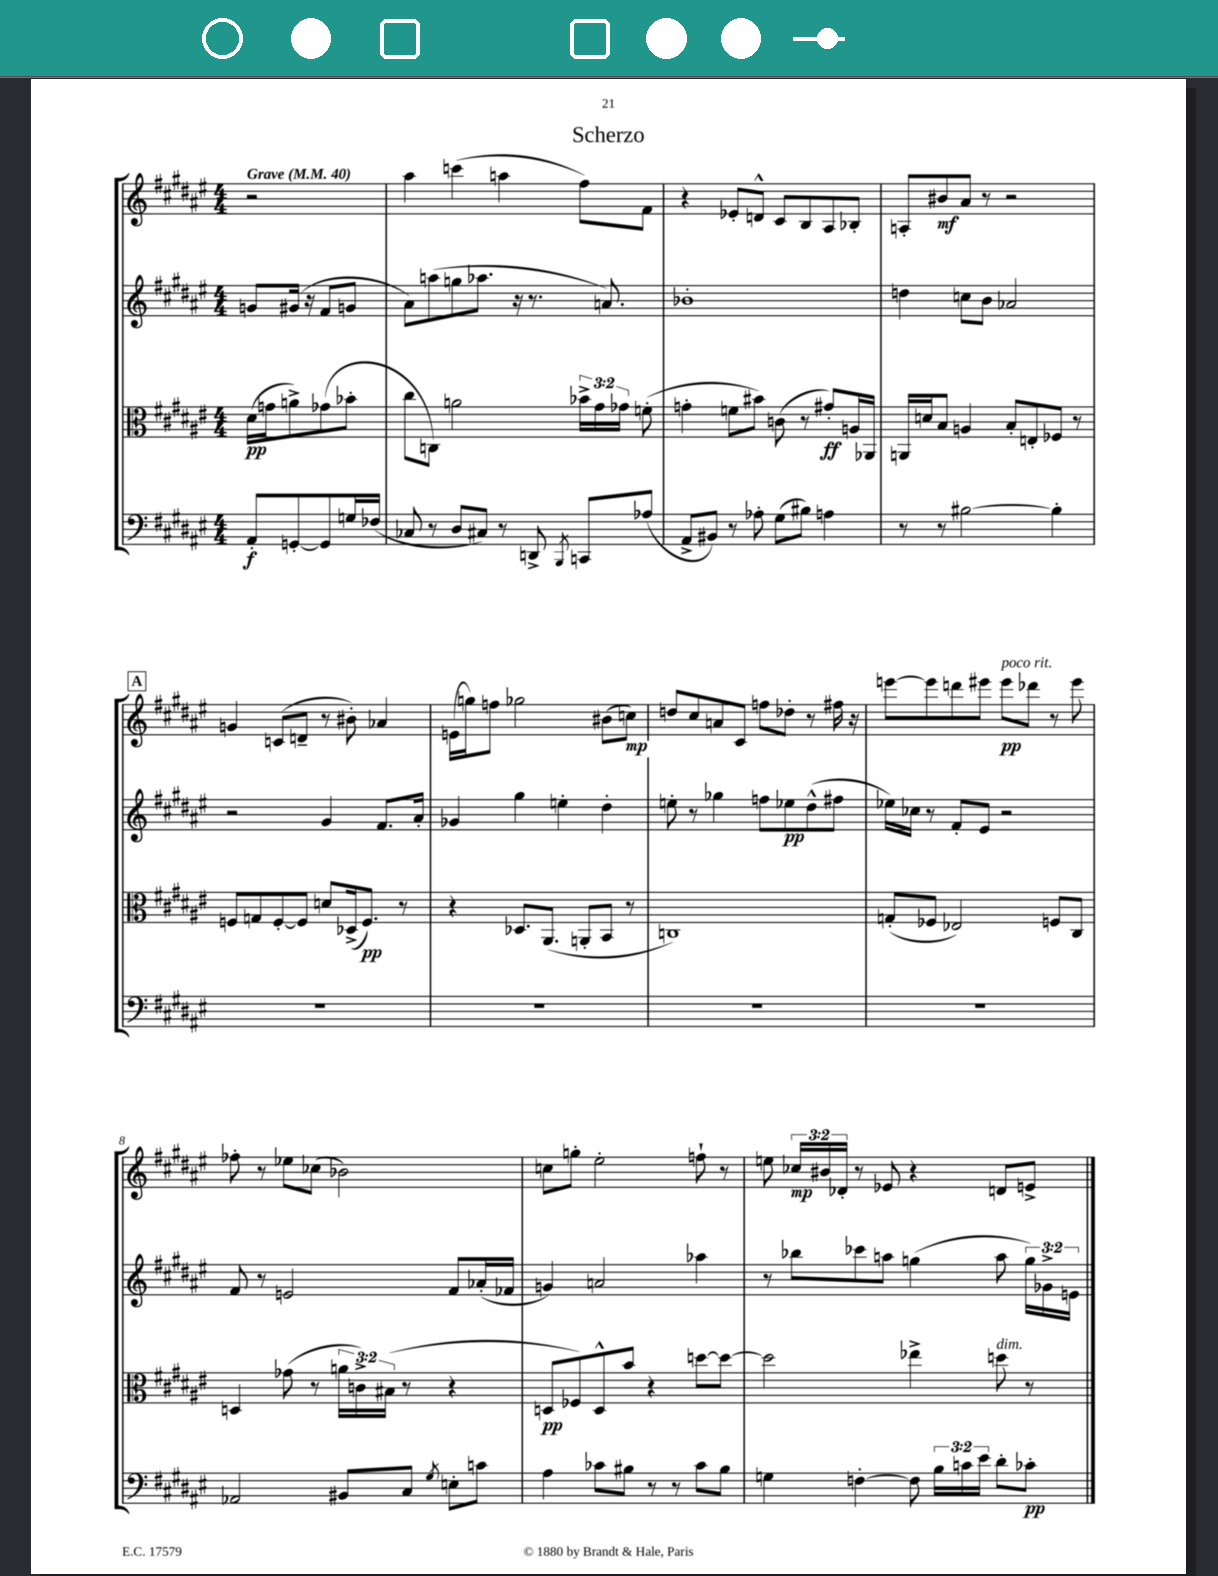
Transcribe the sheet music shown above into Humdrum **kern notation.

**kern	**kern	**kern	**kern
*staff4	*staff3	*staff2	*staff1
*clefF4	*clefC3	*clefG2	*clefG2
*k[f#c#g#d#a#e#]	*k[f#c#g#d#a#e#]	*k[f#c#g#d#a#e#]	*k[f#c#g#d#a#e#]
*M4/4	*M4/4	*M4/4	*M4/4
*MM40	*MM40	*MM40	*MM40
8AA#'/L	(16d#\LL	8g/L	2r
.	16g\J	.	.
[8GG'/	8a^\)	(16g#/Jk	.
.	.	16r	.
8GG/]	(8g-\	8f#/L	.
16G/L	8b-'\J	8g/J	.
(16F-/JJ	.	.	.
=	=	=	=
8C-/	8cc#\L	8a#\L)	4aa#\
8r	8C\J)	(8aa\	.
8D#/L	2a\	8gg\	(4ccc\
8C#/J)	.	8.aa-\J	.
8r	.	.	4aa\
.	.	16r	.
8DD^/	.	8.r	.
8qBBB/	.	.	.
8CC/L	24b-^\LL	.	8ff#\L)
.	24g#\	.	.
.	.	8.a/)	.
.	24g-\JJ	.	.
(8A-/J	(8f'\	.	8f#\J
=	=	=	=
8AA#^/L	4g'\	1b-'	4r
8BB#/J)	.	.	.
8r	8f\L	.	8e-'/L
8A-'\	8b#\J)	.	8d^^/J
(8G#\L	(8c\	.	8c#/L
8B#\J)	8r	.	8B/
4A\	8g#'/L)	.	8A#/
.	16A/L	.	8B-'/J
.	16AA-/JJ	.	.
=	=	=	=
8r	16AA/LL	4dd\	8A'/L
.	16d/J	.	.
8r	8B/J	.	8b#/
[2B#\	4A/	8cc\L	8a#/J
.	.	8b\J	8r
.	8B'/L	2a-/	2r
.	8E'/	.	.
4B#'\]	8F-/J	.	.
.	8r	.	.
=	=	=	=
1r	8F/L	2r	4g/
.	8G/	.	.
.	[8F'/	.	(8c/L
.	8F/]J	.	8d~/J
.	8d/L	4g#/	8r
.	(16D-^/k	.	8b#'\)
.	8.F/J)	.	.
.	.	8.f#/L	4a-/
.	8r	.	.
.	.	16a#'/Jk	.
=	=	=	=
1r	4r	4g-/	(16e\LL
.	.	.	16gg\J)
.	.	.	8ff\J
.	8.D-/L	4gg#\	2gg-\
.	(8.AA#/J	.	.
.	.	4ee'\	.
.	8AA'/L	.	.
.	8BB/J	4dd#'\	(8b#\L
.	8r	.	8cc\J)
=	=	=	=
1r	1C)	8ee'\	8dd/L
.	.	8r	8cc#/
.	.	4gg-\	8a/
.	.	.	8c#/J
.	.	8ff\L	8ff\L
.	.	8ee-\	8dd-'\J
.	.	(8dd#^^\	8r
.	.	8ff#\J	16ff#\
.	.	.	16r
=	=	=	=
1r	(8G'/L	16ee-\LL)	[8eee\L
.	.	16cc-\JJ	.
.	8F-/J	8r	8eee\]
.	2E-/)	8f#'/L	8ddd\
.	.	8e#/J	8eee#\J
.	.	2r	8eee#\L
.	.	.	8ddd-\J
.	8F/L	.	8r
.	8C#/J	.	8eee#\
=	=	=	=
2AA-/	4D/	8f#/	8ff-'\
.	.	8r	8r
.	(8g-\	2e/	8ee-\L
.	8r	.	(8cc-\J
8BB#/L	24a\LL	.	2b-\)
.	24c^\)	.	.
.	(24B#\JJ	.	.
8C#/J	8r	.	.
8qG#/	.	.	.
8E'\L	4r	8f#/L	.
8c\J	.	(16a-'/L	.
.	.	16f-/JJ	.
=	=	=	=
4A#\	8D/L	4g/)	8cc\L
.	8F-/)	.	8gg'\J
8c-\L	8D^^/	2a/	2ee#'\
8B#\J	8b/J	.	.
8r	4r	.	.
8r	.	.	.
8c-\L	[8dd\L	4aa-\	8ff`\
8B#\J	8dd\_J	.	8r
=	=	=	=
4G\	2dd\]	8r	8ee\
.	.	8bb-\L	24cc-/LL
.	.	.	24b#/
.	.	.	24d-'/JJ
[4F'\	.	8ccc-\	8r
.	.	8aa\J	8e-/
8F\]	4ee-^\	(4gg\	4r
24B\LL	.	.	.
24c\	.	.	.
24e#\JJ	.	.	.
8d#'\L	8dd\	8aa\	8d/L
8c-'\J	8r	24gg\LL)	8e^/J
.	.	24g-^\	.
.	.	24e\JJ	.
==	==	==	==
*-	*-	*-	*-
